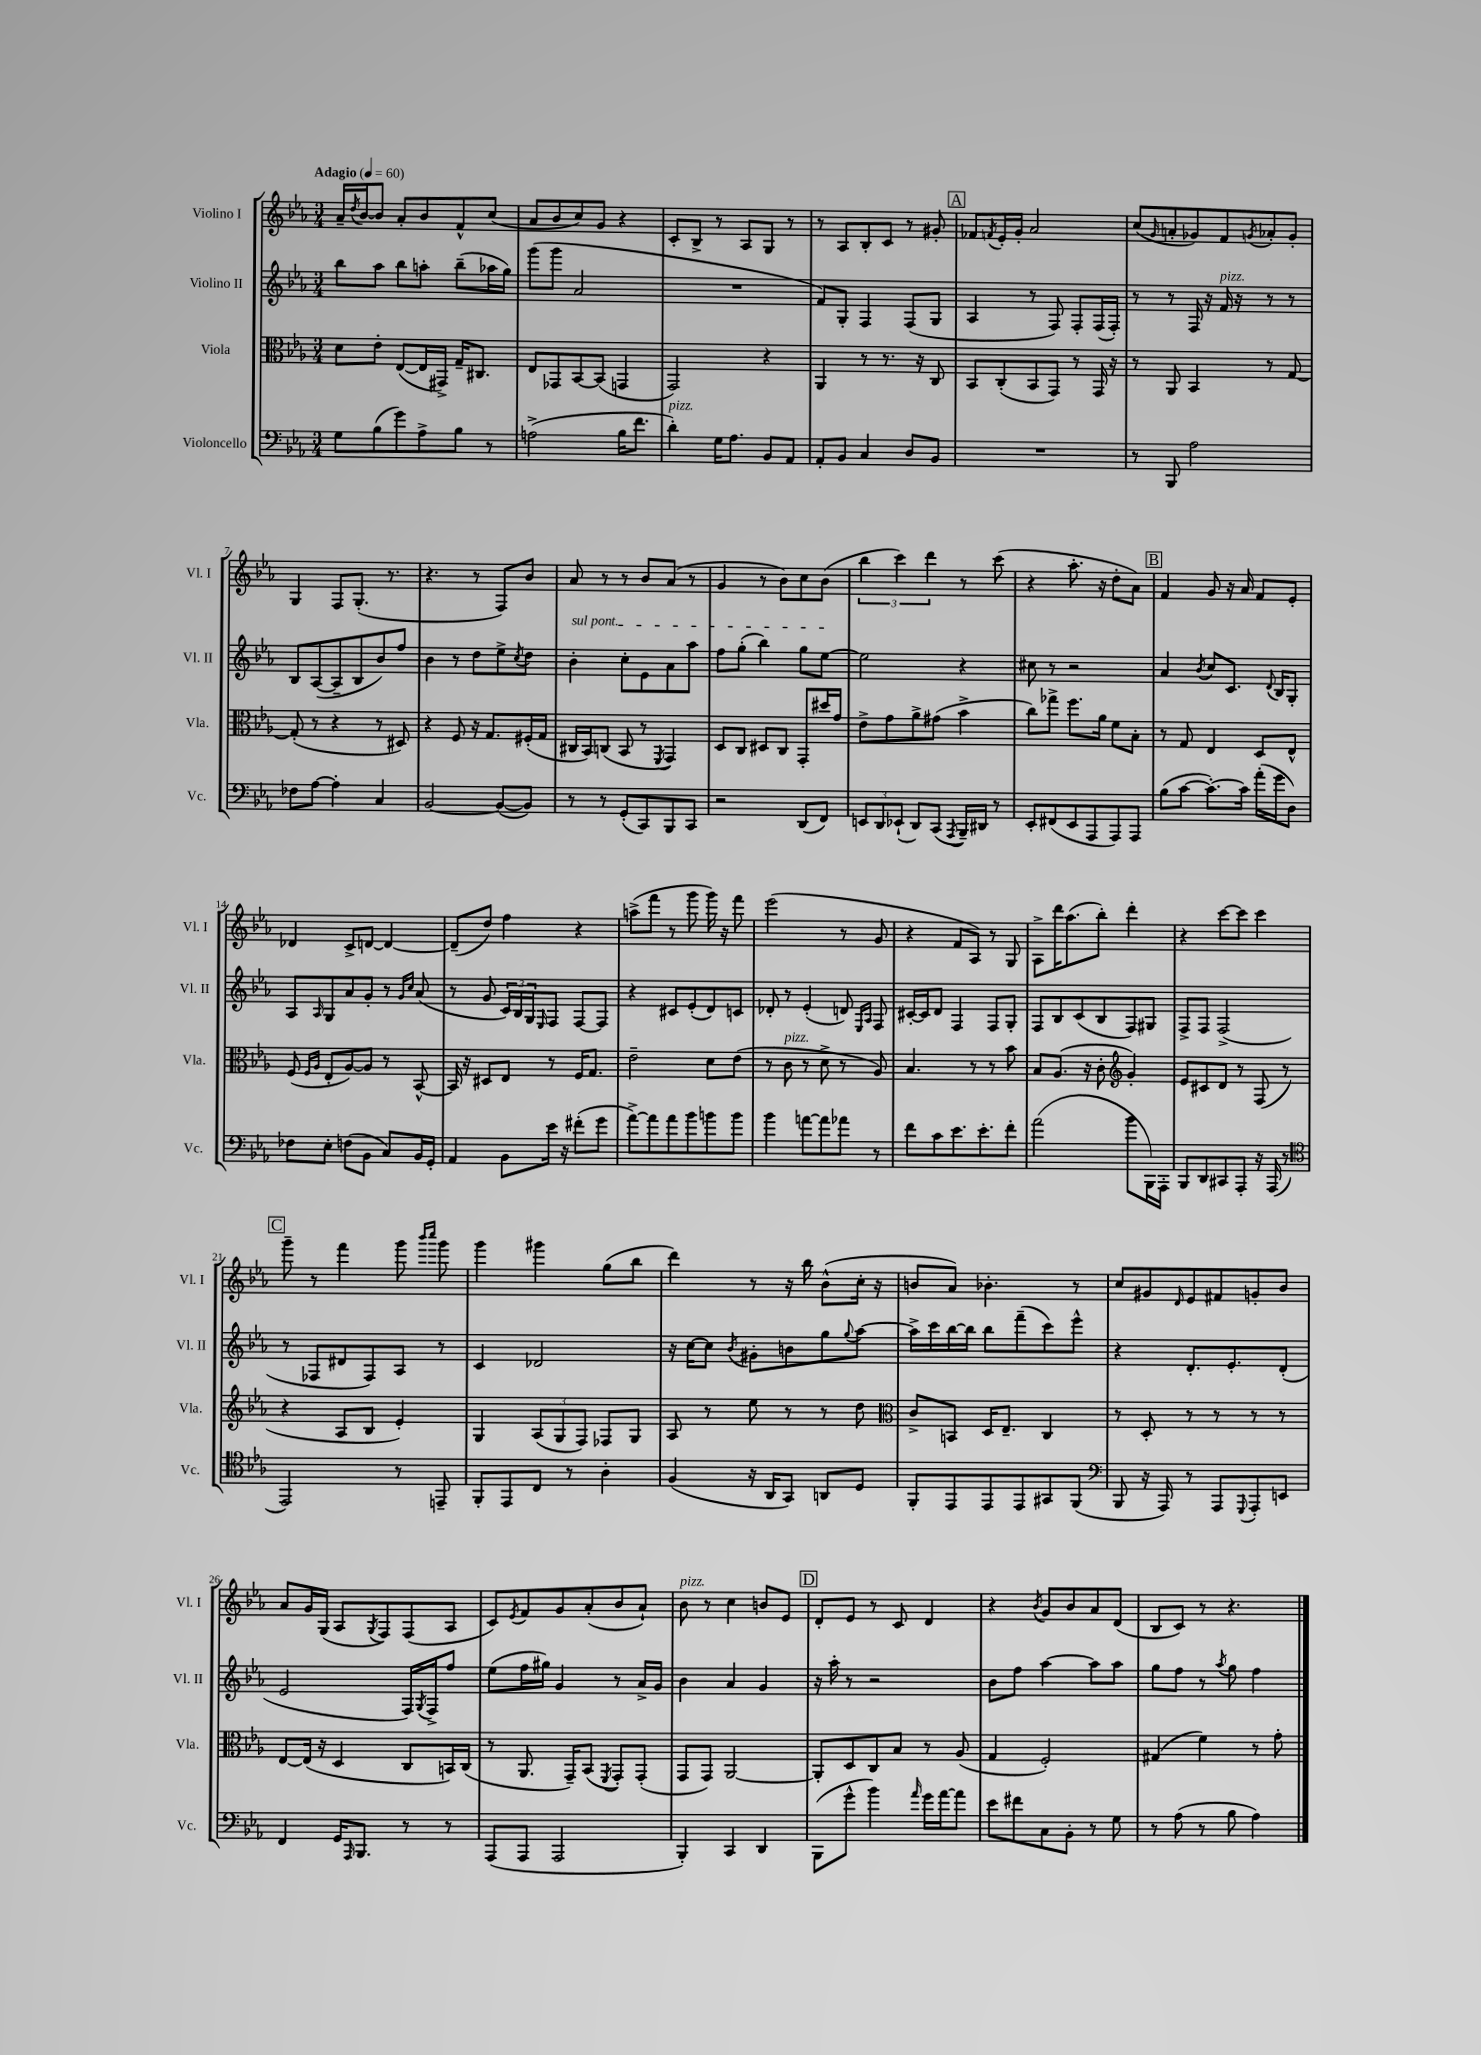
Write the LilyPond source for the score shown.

<<
\new StaffGroup <<
\new Staff = "s0" \with { instrumentName = "Violino I" shortInstrumentName = "Vl. I" } {
    \clef treble \key ees \major \numericTimeSignature \time 3/4 \tempo "Adagio" 4 = 60
    aes'16-- \acciaccatura { d''8 } bes'16~ bes'8 aes'8-. bes'8 f'8-^ c''8( |
    aes'8 bes'8 c''8) g'8 r4 |
    c'8-. bes8-> r8 aes8 g8 r8 |
    r8 aes8 bes8-. c'8 r8 gis'8-. |
    \mark \markup { \box "A" } fes'8 \acciaccatura { f'8 } ees'16-. g'16-. aes'2 |
    c''8( \grace { g'16 } a'8-. ges'8) f'8 \acciaccatura { g'8 } aes'8-. g'8-. |
    g4 f8 g8.-.( r8. |
    r4. r8 f8) bes'8 |
    aes'8 r8 r8 bes'8 aes'8( r8 |
    g'4 r8 bes'8) c''8 bes'8( |
    \tuplet 3/2 { bes''4 c'''4) d'''4 } r8 c'''8( |
    r4 aes''8.-. r16 d''8-. aes'8) |
    \mark \markup { \box "B" } f'4 g'8 r16 aes'16 f'8 ees'8-. |
    des'4 c'8-> d'8~ d'4~ |
    d'8--( d''8) f''4 r4 |
    a''8->( f'''8 r8 g'''8 g'''16) r16 f'''8 |
    ees'''2( r8 g'8 |
    r4 f'8 aes8) r8 g8 |
    aes8-> d'''16 aes''8.( bes''8-.) d'''4-. |
    r4 c'''8~ c'''8 c'''4 |
    \mark \markup { \box "C" } g'''8-- r8 f'''4 g'''8 \grace { bes'''16 c''''16 } g'''8 |
    g'''4 gis'''4 g''8( bes''8 |
    d'''4) r8 r16 bes''16 bes'8-^( c''16-. r16 |
    b'8 aes'8) bes'4.-. r8 |
    c''8 gis'8 \grace { d'16 } ees'8 fis'8 g'8-. bes'8 |
    aes'8 g'16 g16( aes8 \acciaccatura { g8 } f8) f8( aes8 |
    c'8) \acciaccatura { ees'8 } f'8 g'8 aes'8-.( bes'8 aes'8-!) |
    bes'8^\markup { \italic "pizz." } r8 c''4 b'8 ees'8 |
    \mark \markup { \box "D" } d'8-. ees'8 r8 c'8 d'4 |
    r4 \acciaccatura { bes'8 } g'8 bes'8 aes'8 d'8( |
    bes8 c'8) r8 r4. \bar "|." |
}
\new Staff = "s1" \with { instrumentName = "Violino II" shortInstrumentName = "Vl. II" } {
    \clef treble \key ees \major \numericTimeSignature \time 3/4
    bes''8 aes''8 bes''8 a''8-. bes''8--( aes''16 g''16) |
    g'''8( g'''8 aes'2 |
    R2. |
    f'8) g8-. f4 f8( g8 |
    \mark \markup { \box "A" } aes4 r8 f8) f8-. f16( f16-.) |
    r8 r8 f16 r16 f'16^\markup { \italic "pizz." } r16 r8 r8 |
    bes8 aes8~( aes8-- bes8 bes'8) f''8 |
    bes'4 r8 d''8 ees''8-> \acciaccatura { c''8 } d''8 |
    \once \override TextSpanner.bound-details.left.text = \markup { \italic "sul pont." } bes'4-.\startTextSpan c''8-. ees'8 aes'8 aes''8 |
    f''8 g''8-.( bes''4) g''8 ees''8~\stopTextSpan |
    ees''2 r4 |
    cis''8 r8 r2 |
    \mark \markup { \box "B" } aes'4 \acciaccatura { bes'8 } c''8 c'8. \appoggiatura { d'8 } bes16 g8-. |
    aes8 \grace { aes16 } g8 aes'8 g'8-. r8 \grace { g'16 c''16 } aes'8( |
    r8 g'8 \tuplet 3/2 { c'16) bes16 g16 } \grace { ees16 } f8 f8~ f8 |
    r4 cis'8 ees'8-.( d'8) c'8 |
    des'8-. r8 ees'4-.( d'8) \grace { ees16 aes16 } f8 |
    cis'16~-. cis'16 d'8 f4 f8 g8-. |
    f8 bes8 c'8( bes8 f8) gis8 |
    f8-> f8 f2->( |
    \mark \markup { \box "C" } r8 fes8 dis'8 fes8) aes8 r8 |
    c'4 des'2 |
    r16 c''16~ c''8 \acciaccatura { bes'8 } gis'8-. b'8 g''8 \appoggiatura { g''8 } aes''8~ |
    aes''16-> c'''16 bes''16~ bes''16 bes''8 f'''8--( c'''8) ees'''8-^ |
    r4 d'8.-. ees'8.-. d'8-.( |
    ees'2 f16) \acciaccatura { g8 } f16-> f''8 |
    ees''8( f''16 gis''16) g'4 r8 aes'16-> g'16 |
    bes'4 aes'4 g'4 |
    \mark \markup { \box "D" } r16 aes''16-. r8 r2 |
    bes'8 f''8 aes''4~ aes''8 aes''8 |
    g''8 f''8 r8 \acciaccatura { aes''8 } g''8 f''4 \bar "|." |
}
\new Staff = "s2" \with { instrumentName = "Viola" shortInstrumentName = "Vla." } {
    \clef alto \key ees \major \numericTimeSignature \time 3/4
    d'8 ees'8-. ees8~( ees16 gis,16->) g16-- cis8. |
    ees8 ges,8 bes,8~ bes,8( g,4 |
    g,2) r4 |
    aes,4 r8 r8. r16 c8 |
    \mark \markup { \box "A" } bes,8 c8-.( bes,8 g,8) r8 g,16 r16 |
    r8 aes,8 bes,4 r8 g8~ |
    g8-.( r8 r4 r8 dis8) |
    r4 f8 r16 g8. fis16-.( g16 |
    cis16 bes,16) c8( bes,8 r8 \acciaccatura { f,8 } g,4) |
    d8 c8 dis8 c8 g,8-. dis''16 g'16 |
    ees'8-> g'8 aes'8-> gis'8( bes'4-> |
    c''8) ges''8-> f''8. aes'16 f'8 bes8-. |
    \mark \markup { \box "B" } r8 g8 ees4 d8 ees8-^ |
    f8( \grace { f16 aes16 } ees8-. aes8~) aes8 r8 bes,8~-^ |
    bes,16 r16 dis8 ees8 r8 f16 g8. |
    ees'2-- d'8 ees'8( |
    r8 c'8^\markup { \italic "pizz." } r8 d'8-> r8 aes8) |
    bes4. r8 r8 bes'8 |
    bes8 aes8.( r16 c'8-. \clef treble g'4-.) |
    ees'8 cis'8 d'8 r8 f8( r8 |
    \mark \markup { \box "C" } r4 aes8 bes8 ees'4-.) |
    g4 \tuplet 3/2 { aes8( g8 f8) } fes8 g8 |
    aes8 r8 ees''8 r8 r8 d''8 |
    \clef alto c'8-> b,8 d16 ees8.-- c4 |
    r8 d8-. r8 r8 r8 r8 |
    ees8~ ees16( r16 d4 c8 b,16) c16( |
    r8 aes,8. g,16--) bes,8( \acciaccatura { f,8 } g,8-.) g,8-.( |
    g,8 g,8) aes,2~ |
    \mark \markup { \box "D" } aes,8-. d8 c8 bes8 r8 aes8( |
    g4 f2-.) |
    gis4( f'4) r8 g'8-. \bar "|." |
}
\new Staff = "s3" \with { instrumentName = "Violoncello" shortInstrumentName = "Vc." } {
    \clef bass \key ees \major \numericTimeSignature \time 3/4
    g8 bes8( g'8) aes8-> bes8 r8 |
    a2->( bes16 f'8. |
    d'4-.^\markup { \italic "pizz." }) g16 aes8. bes,8 aes,8 |
    aes,8-. bes,8 c4 d8 bes,8 |
    \mark \markup { \box "A" } R2. |
    r8 bes,,8 aes2 |
    fes8 aes8~ aes4-. c4 |
    bes,2~ bes,8~( bes,8) |
    r8 r8 g,8-.( c,8) bes,,8 c,8 |
    r2 d,8( f,8) |
    \tuplet 3/2 { e,8 d,8 ees,8-!( } d,8) c,8( \acciaccatura { aes,,8 } bes,,16--) dis,16 r8 |
    ees,8-. fis,8( ees,8 aes,,8 aes,,8) aes,,8 |
    \mark \markup { \box "B" } bes8( c'8~ c'8.~-.) c'16 aes'16-.( g'16 d8) |
    fes8 ees8-. f8( bes,8 c8) bes,16 g,16-. |
    aes,4 bes,8 ees'16 r16 fis'8-.( g'8 |
    aes'8~->) aes'8 aes'8 bes'8 b'8 b'8 |
    bes'4 a'8~ a'8 aes'8 r8 |
    f'8 c'8 ees'8. ees'8.-. f'8-. |
    aes'2( bes'8 bes,,16) aes,,16-. |
    bes,,8 d,8 cis,8 aes,,8-. r16 aes,,16( r8 |
    \mark \markup { \box "C" } \clef tenor ees,2) r8 e,8-- |
    f,8-. ees,8 c8 r8 aes4-. |
    f4( r16 aes,16 g,8) a,8 d8 |
    f,8-. ees,8 ees,8 ees,8 gis,8 f,8( |
    \clef bass bes,,8 r16 aes,,16) r8 aes,,8 \appoggiatura { g,,8 } aes,,8-. e,8 |
    f,4 g,16 \grace { aes,,16 } bes,,8. r8 r8 |
    aes,,8( aes,,8 aes,,2 |
    bes,,4-.) c,4 d,4 |
    \mark \markup { \box "D" } bes,,8( g'8-^ bes'4) \grace { aes'16 } g'16 aes'16~ aes'8 |
    ees'8 fis'8 c8 bes,8-. r8 g8 |
    r8 aes8( r8 bes8 aes4) \bar "|." |
}
>>
>>
